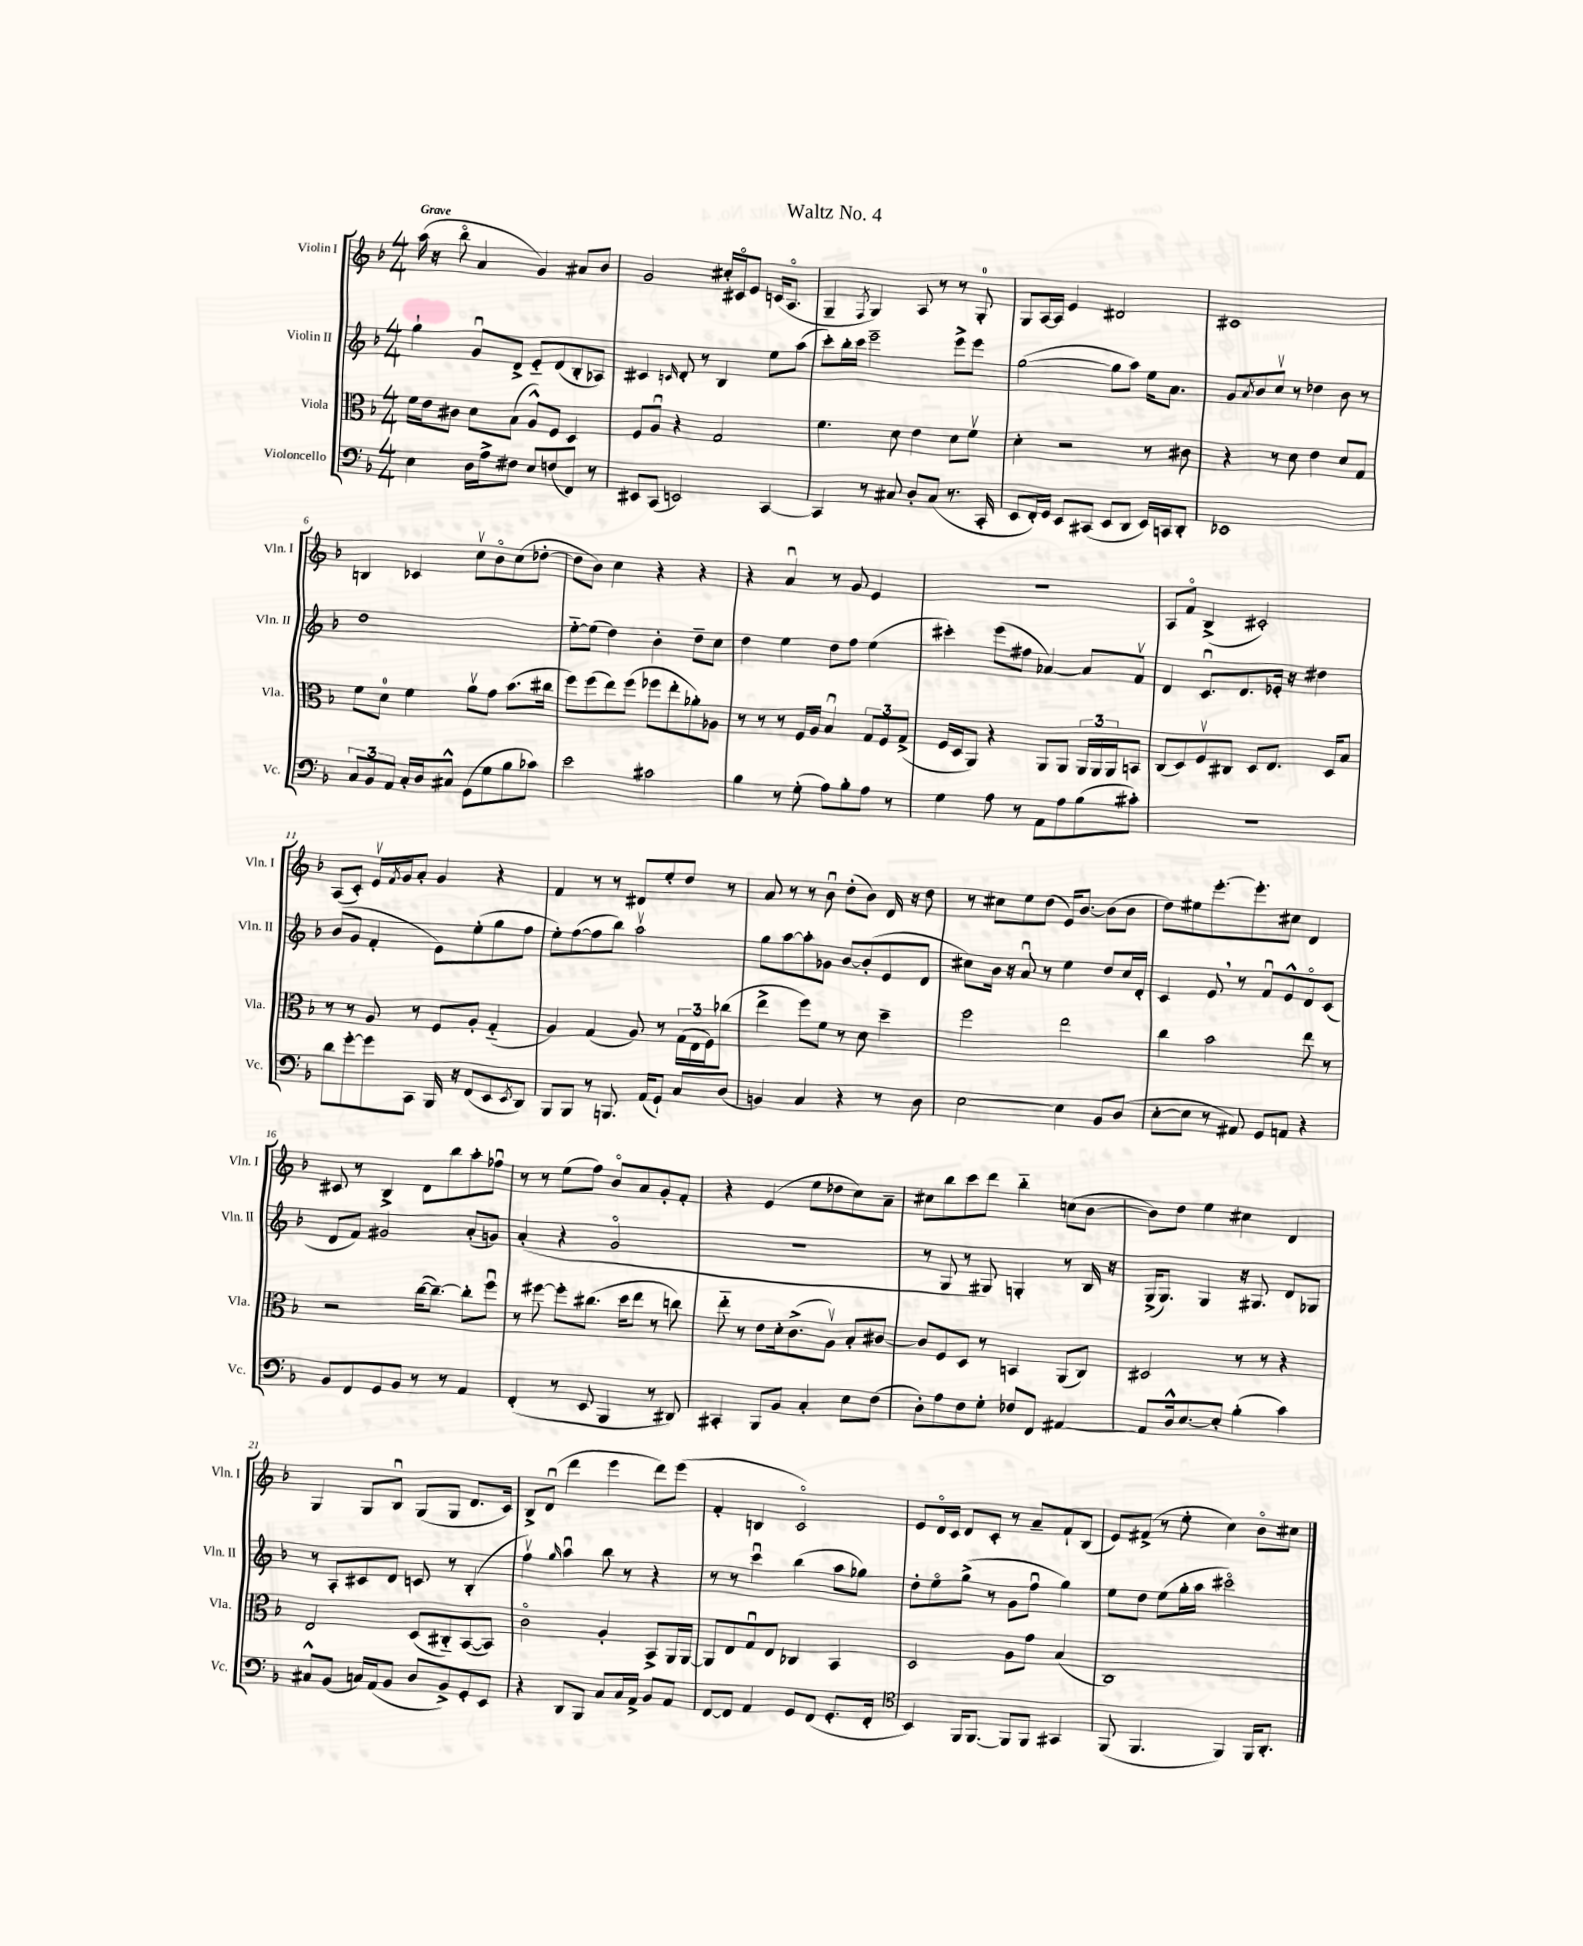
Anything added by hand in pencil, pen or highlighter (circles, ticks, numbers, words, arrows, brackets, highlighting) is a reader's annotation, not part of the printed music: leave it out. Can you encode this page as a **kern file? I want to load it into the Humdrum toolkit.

**kern	**kern	**kern	**kern
*staff4	*staff3	*staff2	*staff1
*clefF4	*clefC3	*clefG2	*clefG2
*k[b-]	*k[b-]	*k[b-]	*k[b-]
*M4/4	*M4/4	*M4/4	*M4/4
4E\	16f\LL	4gg`\	(16aa\
.	16e\J	.	16r
.	8c#\J	.	8bb-o\
16D\LL	8d\L	8gu/L	4a/
16A^\J	.	.	.
8F#\J	(8B-\J	8d^/J	.
8E/L	8A^^/L)	8e'~/L	4g/)
(8F/	8F/J	(8d/	.
8FF/J)	4D/	8B-'/	8a#/L
8r	.	8A-/J)	8b-/J
=	=	=	=
8EE#/L	8F/L	4c#/	2g/
(8CC/J	8Au/J	.	.
.	.	16qqc/	.
2EE/)	4r	8d'/	.
.	.	8r	.
.	2G/	4B-/	16cc#'/LL
.	.	.	16c#o/J
.	.	.	8e/J
[4CC/	.	8ee\L	(16c/LK
.	.	.	8.Ao/J
.	.	(8aa\J	.
=	=	=	=
4CC/]	4.f\	8ccc'\L)	4G~/
.	.	16bb-'\L	.
.	.	16ccc\JJ	.
.	.	.	8qF/
8r	.	2eee~\	4G/)
8C#/	8d\	.	.
8D'/L	4e\	.	8A/
(8C#/J	.	.	8r
8.r	8d\L	8eee^\L	8r
.	8fv\J	8eee\J	8G'/
16CC'/	.	.	.
=	=	=	=
8EE/L	4d'\	([2gg\	8G/L
16FF'/L)	.	.	[16A/L
16GG/JJ	.	.	16A/]JJ
8EE/L	2r	.	4e/
(8CC#/J	.	.	.
8EE/L	.	8gg\]L	2d#/
8DD/J	.	8aa\J)	.
16EE/LL)	8r	16ee\LK	.
16CC/J	.	8.a\J	.
8DD'/J	8c#\	.	.
=	=	=	=
1EE-	4r	8g/L	1c#
.	.	8qa/	.
.	.	8b-/	.
.	8r	8ccv/J	.
.	8d\	8r	.
.	4e\	4dd-\	.
.	8d/L	8b-\	.
.	8G/J	8r	.
=	=	=	=
12C/L	8f\L	1dd	4B/
12BB-/	.	.	.
.	8d\J	.	.
12AA/J	.	.	.
16C'/LL	4f\	.	4c-/
16D/J	.	.	.
8C#^^/J	.	.	.
(8GG\L	8av\L	.	8ccv\L
8G\	8g\J	.	8b-o\
8B-\	(8.b-\L	.	(8cc\
8c-\J)	.	.	[8dd-'\J
.	16cc#\Jk	.	.
=	=	=	=
2e\	8ff\L)	[8ee'~\L	8dd-\]L
.	(8ff\	(8ee\]J	8b-\J)
.	8ee\)	4dd\)	4cc\
.	(8ff\J	.	.
2c#\	8ff-\L	4b-'\	4r
.	8ee'\	.	.
.	8a-'\)	8dd~\L	4r
.	8A-\J	8cc\J	.
=	=	=	=
4B-\	8r	4dd\	4r
.	8r	.	.
8r	8r	4ee\	4au/
(8G'\	16F/LL	.	.
.	16A/JJ	.	.
8A\L)	4B-u/	8dd\L	8r
8B-'\	.	8ff\J	8g/
8A\J	12G/L	(4ee\	4e/
.	12F/	.	.
8r	.	.	.
.	(12G^/J	.	.
=	=	=	=
4G\	16F/LL	4ccc#'\)	1r
.	16D/J	.	.
.	8AA/J)	.	.
8A\	4r	(8eee\L	.
8r	.	8ff#\J	.
8AA\L	8AA/L	[4a-/)	.
8A\	8AA/J	.	.
(8B-\	24AA/LL	8a-/]L	.
.	24AA/	.	.
.	24AA/J	.	.
8c#'\J)	8BB/J	8fv/J	.
=	=	=	=
1r	(8C/L	4d/	8A/L
.	8D/)	.	8fo/J
.	8Fv/	8.cu/L	(4B-^/
.	8C#/J	.	.
.	.	8.d/	.
.	8D/L	.	2c#'/)
.	8.E/J	16e-'/Jk	.
.	.	16r	.
.	.	4dd#\	.
.	16D/LK	.	.
.	8B-/J	.	.
=	=	=	=
8d\L	8r	(8b-/L	(8A/L
[8g'\	8r	8g/J	8c'/J)
8g\]	8A/	4f'/	16ev/LL
.	.	.	8qf/
.	.	.	16g/J
8CC\J	8r	.	8a'/J
16BBB-/	8F/L	8e\L)	4g/
16r	.	.	.
(8FF/L	8A'/J	(8ee'\	.
8EE/	(4G'~/	8gg\	4r
8qEE/	.	.	.
8DD/J)	.	8ff\J	.
=	=	=	=
8BBB-/L	4A/)	8ee'\L)	4f/
8BBB-/J	.	([8ff\	.
8r	(4G/	8ff\]	8r
8.BBB/	.	8bb-\J)	8r
.	8A/)	2aav\	8d#/L
(16AA/LK	.	.	.
8GG`/J)	8r	.	8ee'/
8C/L	(24G\LL	.	8dd/J
.	24E\	.	.
.	24F\J)	.	.
(8D/J	(8cc-\J	.	8r
=	=	=	=
4BB/)	4ee^\	8gg\L	8a/
.	.	[8aa\	8r
4C/	8ff\L)	8aa'\]	8r
.	8f\J	8g-\J	8b-u\
4r	8r	[8b-/L	(8dd'\L
.	8d\	(8b-'/]	8b-\J)
8r	4dd~\	8e/	16d/
.	.	.	16r
8D\	.	8d/J	8dd\
=	=	=	=
[2E\	2ff\	8cc#\L)	8r
.	.	16b-\Jk	8cc#\L
.	.	16r	.
.	.	8au/	8ee\
.	.	8r	(8dd\J
4E\]	2ee\	4ee\	16e/LK)
.	.	.	[8.b-/J
8BB-/L	.	8dd/L	(8b-\]L
(8D/J	.	16cc#/L	8b-\J
.	.	16d'/JJ	.
=	=	=	=
[8E'\L	4cc\	4c/	8dd\L)
8E\]J	.	.	8ee#\
8r	2b-\	8e/	[8.eee'\
8AA#/)	.	8r	.
.	.	.	8.eee'\]
8GG/L	.	8fu/L	.
8AA/J	.	8e^^/	8cc#\J
4r	8ee\	8do/	4d/
.	8r	(8c/J	.
=	=	=	=
8BB-/L	2r	8d/L	8c#/
8FF/	.	8f/J)	8r
8GG/	.	2g#/	4B-^/
8BB-/J	.	.	.
8r	([16cc\LK	.	8d\L
.	8.cc~\_J)	.	.
8r	.	.	8bb-\
4AA/	8cc'\]L	(8a'/L	8aa'\
.	8ffu\J	8g/J)	8ff-u\J
=	=	=	=
(4FF'/	8r	(4a'/	8r
.	[8ff#\	.	8r
8r	8ff#'\]L	4r	(8ee\L
8EE/	(8.cc#\J	.	8ff\J)
4BBB-/	.	2go/	8b-o/L
.	16dd\LK	.	.
.	8ee\J	.	8a/
8r	8r	.	8g'/
8DD#/)	8cc\)	.	8f'/J
=	=	=	=
4CC#'/	8ee'~\	1r	4r
.	8r	.	.
8BBB-/L	8e\L	.	(4e/
8BB-/J	16d'\k	.	.
.	(8.c^\	.	.
4C'/	.	.	8ee\L
.	8Av\J)	.	8dd-\
8E\L	8B-'/L	.	8cc\)
(8F\J	[8c#/J	.	8a~\J
=	=	=	=
8D'\L)	8c#/]L	8r	8cc#\L
8A\	8F/	8G/	8bb-\
8F\	8D/J	8r	8ccc\
8G'\J	8r	8G#/)	8ddd\J
8F-/L	4BB/	4G'/	4bb-'~\
8FF/J	.	.	.
[4AA#/	(8AA/L	8r	(8cc\L
.	8C/J)	16B-/	[8b-\J
.	.	16r	.
=	=	=	=
8AA#/]L	2D#/	(16G^/LK	8b-\]L)
.	.	8.G/J)	.
16D^^/k	.	.	8dd\J
[8.E/	.	.	.
.	.	4G/	4ee\
8E'/]J	.	.	.
(4B-'\	8r	16r	4cc#\
.	.	8.G#/	.
.	8r	.	.
4c\)	4r	8d/L	4d/
.	.	8G-/J	.
=	=	=	=
8C#^^/L	2E/	8r	4G/
(8BB-/J	.	8A'/L	.
16C/LL)	.	8c#/	8G/L
(16AA/J	.	.	.
8BB-/J	.	8d/J	8B-u/J
8D/L	(8D/L	8c/	(8G/L
8BB-^/)	8C#'~/)	8r	8G/J
8GG'/	([8BB-/	(4B-'/	8.d/L
8EE/J	8BB-/]J)	.	.
.	.	.	16c/Jk)
=	=	=	=
4r	2co\	4ffv\)	8B-^/L
.	.	.	(8du/J
.	.	16qqgg/	.
8DD/L	.	4aau\	4ddd\
8BBB-/J	.	.	.
8C/L	4A'/	8bb-\	4eee\
16C/L	.	8r	.
16AA^/JJ	.	.	.
8BB-/L	8BB-^/L	4r	8ddd\L)
8AA/J	16AA/L	.	(8eee\J
.	[16AA/JJ	.	.
=	=	=	=
[8FF/L	8AA/]L	8r	4f'/
8FF/]J	8E/	8r	.
4AA/	8Gu/	4cccu\	4B/
.	8E/J	.	.
8GG/L	4C-/	(4bb-\	2co/)
(8FF/J	.	.	.
8.GG'/L	4BB-/	8aa\L	.
.	.	8gg-\J)	.
16FF'/Jk	.	.	.
=	=	=	=
*clefC4	*	*	*
4BB-/)	2D/	8dd'\L	8e/L
.	.	8eeo\	16do/L
.	.	.	16c/JJ
16FF/LK	.	(8gg^\J	8d/L
[8.FF/J	.	.	.
.	.	8r	8c'/J
8FF/]L	8A\L	8g\L	8r
8FF/J	8g\J	8ffu\J	8a~/L
4GG#/	(4B-/	4gg\)	8f`/
.	.	.	(8B-/J
=	=	=	=
(8FF/	1C)	8ee\L	8e/L)
4.FF/	.	8dd\J	(8f#^/J
.	.	(8ee\L	8r
.	.	16gg'\L	8ee'\
.	.	16aa\JJ	.
4FF/)	.	2ccc#o\)	4cc\)
16FF/LK	.	.	8b-o\L
8.AA'/J	.	.	.
.	.	.	8cc#\J
==	==	==	==
*-	*-	*-	*-
